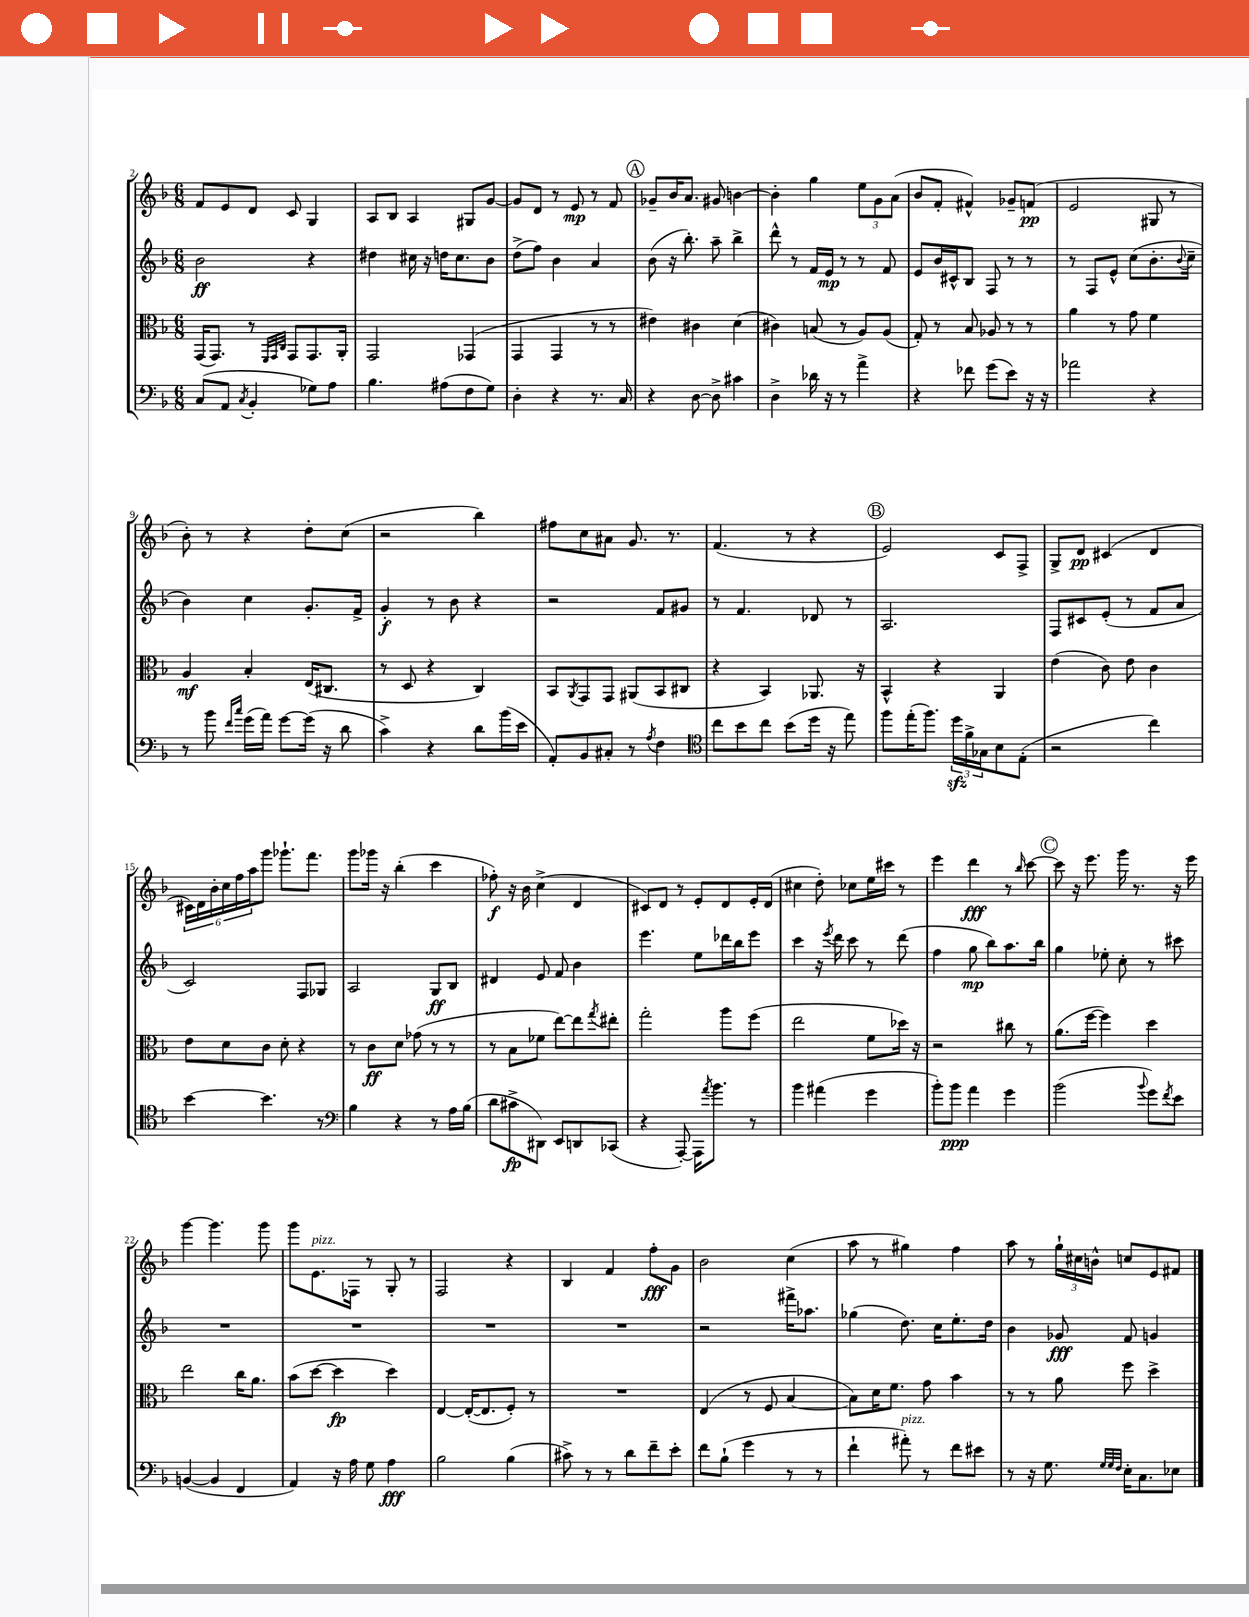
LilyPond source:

<<
\new StaffGroup <<
\new Staff = "s0" {
    \clef treble \key f \major \numericTimeSignature \time 6/8
    f'8 e'8 d'8 c'8 g4 |
    a8 bes8 a4 gis8 g'8~ |
    g'8 d'8 r8 e'8\mp r8 f'8 |
    \mark \markup { \circle "A" } ges'8-- bes'16 a'8. gis'8 b'4~ |
    b'4-. g''4 \tuplet 3/2 { e''8 g'8 a'8( } |
    bes'8 f'8-. fis'4-^) ges'8-- f'8\pp( |
    e'2 gis8 r8 |
    bes'8-.) r8 r4 d''8-. c''8( |
    r2 bes''4) |
    fis''8 c''8 ais'8 g'8. r8. |
    f'4.( r8 r4 |
    \mark \markup { \circle "B" } e'2) c'8 f8-> |
    g8-> d'8\pp cis'4( d'4 |
    \tuplet 6/4 { cis'16) d'16 bes'16-. c''16 f''16 a''16 } g'''8 ges'''8.-! f'''8. |
    g'''8 ges'''16 r16 bes''4-.( c'''4 |
    fes''8-.\f) r16 bes'16 c''4->( d'4 |
    cis'8) d'8 r8 e'8-. d'8 e'16-. d'16( |
    cis''4 d''8-.) ces''8 e''16 cis'''16 r8 |
    e'''4 d'''4\fff r8 \grace { bes''16 } c'''8~ |
    \mark \markup { \circle "C" } c'''8 r16 e'''8. g'''16 r8. r16 e'''16 |
    g'''4~ g'''4. g'''8 |
    g'''8 e'8.^\markup { \italic "pizz." } fes16 r8 g8-. r8 |
    f2 r4 |
    bes4 f'4 f''8-.\fff g'8 |
    bes'2 c''4( |
    a''8 r8 gis''4) f''4 |
    a''8 r8 \tuplet 3/2 { g''16-! cis''16 b'16-^ } c''8 e'8 fis'8 \bar "|." |
}
\new Staff = "s1" {
    \clef treble \key f \major \numericTimeSignature \time 6/8
    bes'2\ff r4 |
    dis''4 cis''16 r16 d''16 cis''8. bes'8 |
    d''8->( f''8) bes'4 a'4 |
    \mark \markup { \circle "A" } bes'8( r16 bes''8.-.) a''8-- bes''4-> |
    d'''8-^ r8 f'16 e'16\mp r8 r8 f'8 |
    e'8 bes'16 cis'16-^ bes8 f8 r8 r8 |
    r8 f8 e'8-^ c''8( bes'8.-. \appoggiatura { bes'8 } c''16-- |
    bes'4) c''4 g'8.-. f'16-> |
    g'4-.\f r8 bes'8 r4 |
    r2 f'8 gis'8 |
    r8 f'4. des'8 r8 |
    \mark \markup { \circle "B" } a2. |
    f8 cis'8 e'8-.( r8 f'8 a'8 |
    c'2) f8 ges8 |
    a2 g8\ff bes8 |
    dis'4 e'8 f'8 bes'4 |
    e'''4. e''8 des'''16 bes''16 e'''8 |
    c'''4 r16 \acciaccatura { e'''8 } d'''16 c'''8 r8 d'''8( |
    f''4 g''8\mp bes''8) a''8. bes''16 |
    \mark \markup { \circle "C" } g''4 ees''8-. c''8-. r8 cis'''8 |
    R2. |
    R2. |
    R2. |
    R2. |
    r2 fis'''16-> aes''8. |
    ges''4( d''8.) c''16 e''8.-. d''16 |
    bes'4 ges'8\fff f'8 g'4 \bar "|." |
}
\new Staff = "s2" {
    \clef alto \key f \major \numericTimeSignature \time 6/8
    g,16( g,8.) r8 \grace { f,32 g,32 c32 } g,8 g,8. a,16-. |
    g,2 ges,4( |
    g,4 g,4 r8 r8 |
    \mark \markup { \circle "A" } eis'4) cis'4 d'4( |
    cis'4) b8( r8 a8) a8( |
    g8-.) r8 bes8 aes8 r8 r8 |
    a'4 r8 g'8 f'4 |
    a4\mf bes4-. e16( cis8. |
    r8 d8 r4 c4) |
    bes,8 \acciaccatura { a,8 } g,8 g,8 ais,8( bes,8 cis8 |
    r4 bes,4) aes,8. r16 |
    \mark \markup { \circle "B" } bes,4-^ r4 a,4 |
    e'4( c'8) e'8 c'4 |
    e'8 d'8 c'8 d'8-. r4 |
    r8 c'8\ff d'8 ges'8( r8 r8 |
    r8 bes8 fes'8 e''8~) e''8 \acciaccatura { g''8 } eis''8-. |
    g''2-. a''8 f''8( |
    e''2 f'8 des''16) r16 |
    r2 cis''8 r8 |
    \mark \markup { \circle "C" } a'8.( f''16~ f''4) d''4 |
    e''2 c''16 a'8. |
    bes'8( d''8~ d''4\fp d''4) |
    e4~ e16~-.( e8. f8-.) r8 |
    R2. |
    e4( r8 f8 bes4~ |
    bes8) d'16 f'8. g'8 bes'4 |
    r8 r8 a'8 f''8 d''4-> \bar "|." |
}
\new Staff = "s3" {
    \clef bass \key f \major \numericTimeSignature \time 6/8
    c8( a,8 \acciaccatura { c8 } bes,4-. ges8) a8 |
    bes4. ais8( f8 g8) |
    d4-. r4 r8. c16 |
    \mark \markup { \circle "A" } r4 d8~ d8-> cis'4 |
    d4-> des'16 r16 r8 a'4-> |
    r4 fes'8 g'8( e'8) r16 r16 |
    aes'2 r4 |
    r8 bes'8 \grace { f'16 c''16 } g'16( a'16) g'8~ g'16( r16 d'8 |
    c'4->) r4 d'8 bes'16( e'16 |
    a,8-.) bes,8 cis8-. r8 \acciaccatura { a8 } f4 |
    \clef tenor c''8 bes'8 c''8 bes'8( d''16 r16 e''8) |
    \mark \markup { \circle "B" } f''8 e''16-.( f''8.) \tuplet 3/2 { d''16\sfz f'16-> ges16 } bes8 e8-.( |
    r2 c''4) |
    bes'4~ bes'4. r8 |
    \clef bass bes4 r4 r8 a16 bes16( |
    d'8 cis'8->\fp dis,8) e,8 d,8 ces,8( |
    r4 a,,8~-.) a,,16 \acciaccatura { a'8 } bes'8. r8 |
    bes'4 ais'4( g'4 |
    bes'8-.) bes'8\ppp a'4 g'4 |
    \mark \markup { \circle "C" } bes'2( \appoggiatura { bes'8 } g'8) \acciaccatura { f'8 } e'8 |
    b,4~( b,4 f,4 |
    a,4) r16 a16 g8 a4\fff |
    bes2 bes4( |
    cis'8->) r8 r8 d'8 f'8-- e'8-. |
    f'8 bes8-!( g'4 r8 r8 |
    f'4-! ais'8-.^\markup { \italic "pizz." }) r8 f'8 eis'8 |
    r8 r16 g8. \grace { g32 g32 f32 } e16-. c8. ees8 \bar "|." |
}
>>
>>
\layout { \context { \Score currentBarNumber = #2 } }
